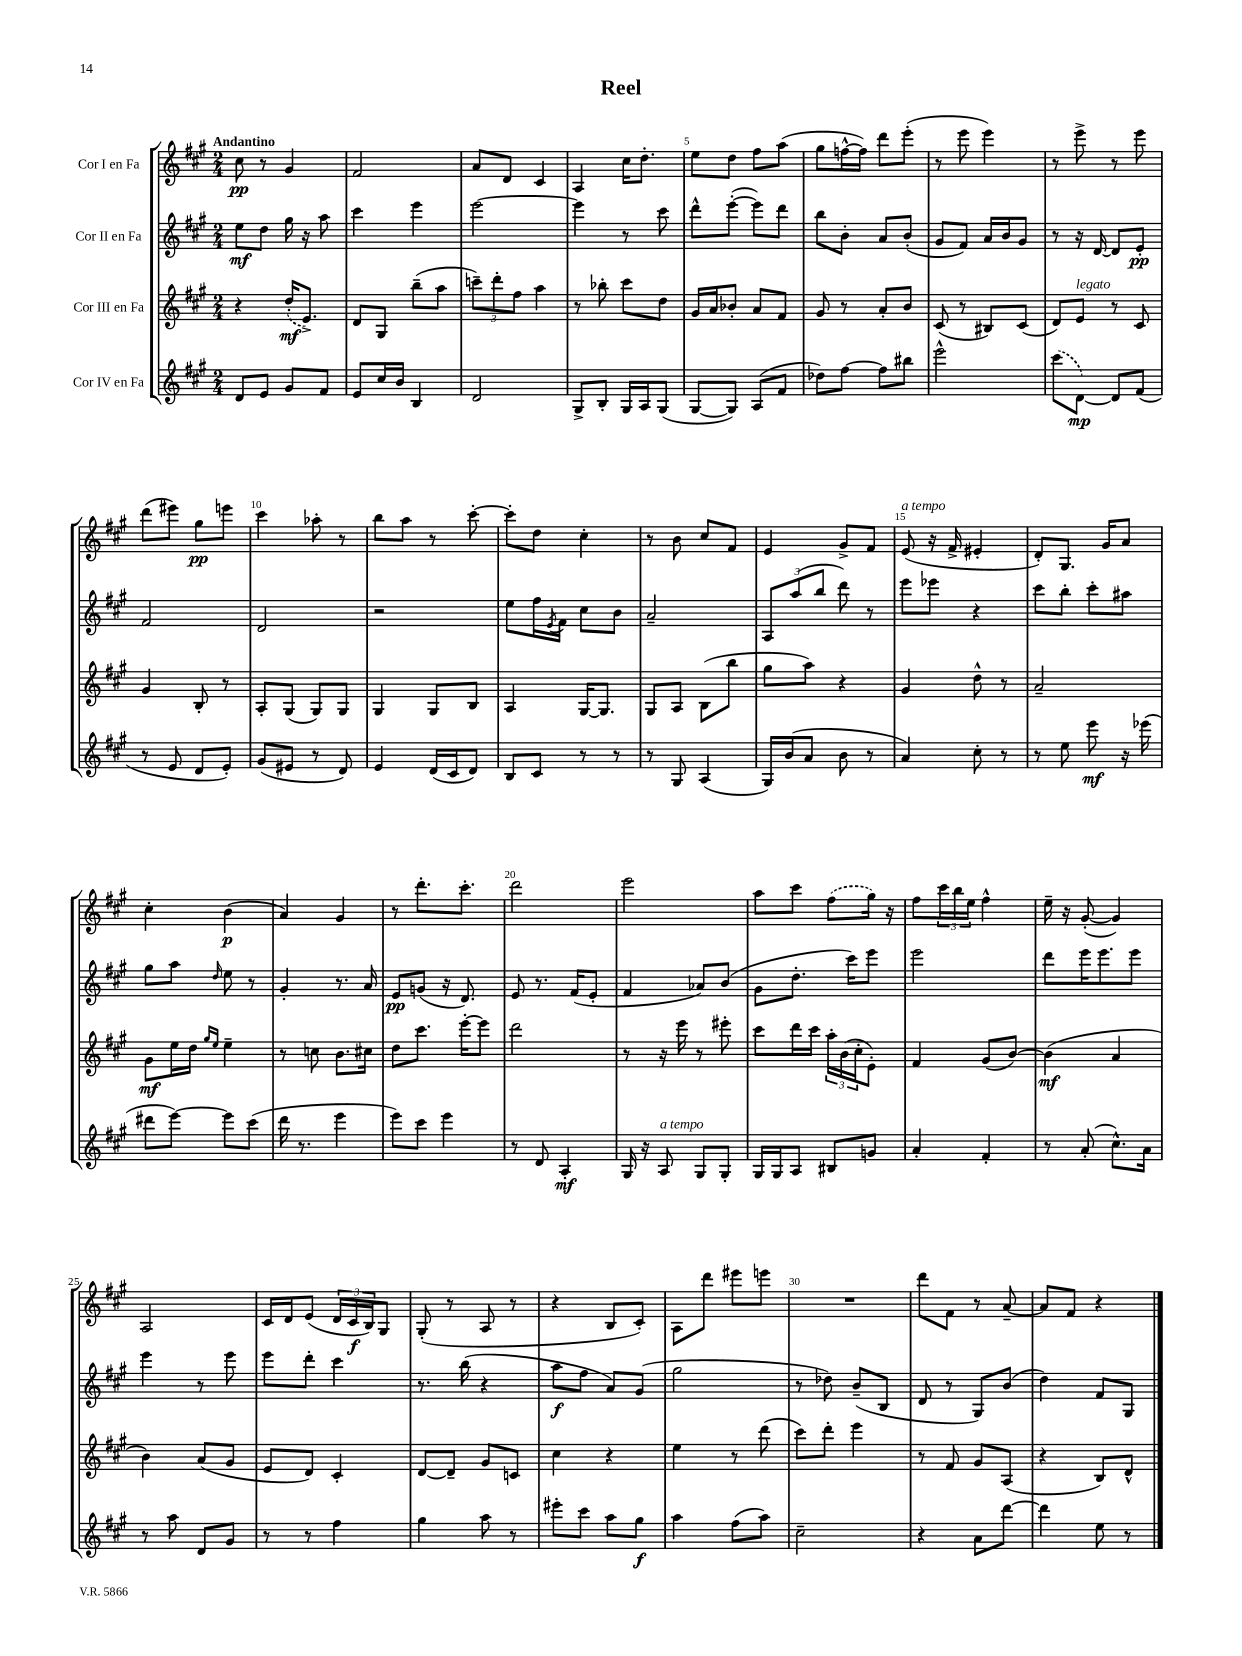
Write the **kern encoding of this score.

**kern	**kern	**kern	**kern
*staff4	*staff3	*staff2	*staff1
*clefG2	*clefG2	*clefG2	*clefG2
*k[f#c#g#]	*k[f#c#g#]	*k[f#c#g#]	*k[f#c#g#]
*M2/4	*M2/4	*M2/4	*M2/4
8d	4r	8ee	8cc#
8e	.	8dd	8r
8g#	(16dd'	16gg#	4g#
.	8.e^)	16r	.
8f#	.	8aa	.
=	=	=	=
8e	8d	4ccc#	2f#
16cc#	8G#	.	.
16b	.	.	.
4B	(8bb~	4eee	.
.	8aa	.	.
=	=	=	=
2d	12ccc~)	[2eee	8a
.	12ddd'	.	.
.	.	.	8d
.	12ff#	.	.
.	4aa	.	4c#
=	=	=	=
8G#^	8r	4eee]	4A
8B'	8bb-'	.	.
16G#	8ccc#	8r	16cc#
16A	.	.	8.dd'
(8G#	8dd	8ccc#	.
=	=	=	=
[8G#	16g#	8ddd^^	8ee
.	16a	.	.
8G#])	8b-'	([8eee'	8dd
(8A	8a	8eee])	8ff#
8f#	8f#	8ddd	(8aa
=	=	=	=
8dd-)	8g#	8bb	8gg#
[8ff#	8r	8b'	[16ff^^
.	.	.	16ff])
8ff#]	8a'	8a	8ddd
8bb#	8b	(8b'	(8eee'
=	=	=	=
2eee^^	(8c#	8g#	8r
.	8r	8f#)	8eee
.	8B#)	16a	4eee)
.	.	16b	.
.	(8c#	8g#	.
=	=	=	=
(8ccc#	8d)	8r	8r
[8d)	8e	16r	8eee^
.	.	[16d	.
8d]	8r	8d]	8r
(8f#	8c#	8e'	8eee
=	=	=	=
8r	4g#	2f#	(8ddd
8e	.	.	8eee#)
8d	8B'	.	8gg#
8e')	8r	.	8eee
=	=	=	=
(8g#	8A'	2d	4ccc#
8e#	(8G#	.	.
8r	8G#)	.	8aa-'
8d)	8G#	.	8r
=	=	=	=
4e	4G#	2r	8bb
.	.	.	8aa
(16d	8G#	.	8r
16c#	.	.	.
8d)	8B	.	[8ccc#'
=	=	=	=
8B	4A	8ee	8ccc#']
8c#	.	16ff#	8dd
.	.	8qe	.
.	.	16f#	.
8r	[16G#	8cc#	4cc#'
.	8.G#]	.	.
8r	.	8b	.
=	=	=	=
8r	8G#	2a~	8r
8G#	8A	.	8b
(4A	(8B	.	8cc#
.	8bb	.	8f#
=	=	=	=
16G#)	8gg#	12A	4e
(16b	.	.	.
.	.	(12aa	.
8a	8aa)	.	.
.	.	12bb	.
8b	4r	8ddd)	8g#^
8r	.	8r	8f#
=	=	=	=
4a)	4g#	8eee	(8e
.	.	8eee-	16r
.	.	.	16f#^
8cc#'	8dd^^	4r	4e#'
8r	8r	.	.
=	=	=	=
8r	2a~	8ccc#	8d')
8ee	.	8bb'	8.G#
8eee	.	8ccc#'	.
.	.	.	16g#
16r	.	8aa#	8a
(16eee-	.	.	.
=	=	=	=
8ddd#	8g#	8gg#	4cc#'
[8eee)	16ee	8aa	.
.	16dd	.	.
.	16qqgg#	.	.
.	16qqee	16qqdd	.
8eee]	4ee~	8ee	(4b
(8ccc#	.	8r	.
=	=	=	=
16ddd	8r	4g#'	4a)
8.r	.	.	.
.	8cc	.	.
4eee	8.b	8.r	4g#
.	16cc#	16a	.
=	=	=	=
8eee)	8dd	8e	8r
8ccc#	8.ccc#	(8g	8.ddd'
4eee	.	16r	.
.	[16eee'	8.d)	8.ccc#'
.	8eee]	.	.
=	=	=	=
8r	2ddd	8e	2ddd
8d	.	8.r	.
4A'	.	.	.
.	.	(16f#	.
.	.	8e'	.
=	=	=	=
16G#	8r	4f#	2eee
16r	.	.	.
8A	16r	.	.
.	16eee	.	.
8G#	8r	8a-)	.
8G#'	8eee#'	(8b	.
=	=	=	=
16G#	8ccc#	8g#	8aa
16G#	.	.	.
8A	16ddd	8.dd'	8ccc#
.	16ccc#	.	.
8B#	24aa'	.	(8ff#
.	(24b	.	.
.	.	16ccc#)	.
.	24cc#'	.	.
8g	8e')	8eee	16gg#)
.	.	.	16r
=	=	=	=
4a'	4f#	2eee	8ff#
.	.	.	24ccc#
.	.	.	24bb
.	.	.	24ee
4f#'	(8g#	.	4ff#^^
.	[8b)	.	.
=	=	=	=
8r	(4b]	8ddd	16ee~
.	.	.	16r
(8a'	.	16eee	([8g#'
.	.	8.eee	.
8.cc#^^)	4a	.	4g#])
.	.	8eee	.
16a	.	.	.
=	=	=	=
8r	4b)	4eee	2A
8aa	.	.	.
8d	(8a	8r	.
8g#	8g#	8eee	.
=	=	=	=
8r	8e	8eee	16c#
.	.	.	16d
8r	8d)	8ddd'	(8e
4ff#	4c#'	4ccc#	24d
.	.	.	24c#
.	.	.	24B)
.	.	.	8G#
=	=	=	=
4gg#	[8d	8.r	(8G#'
.	8d~]	.	8r
.	.	(16bb	.
8aa	8g#	4r	8A
8r	8c	.	8r
=	=	=	=
8eee#'	4cc#	8aa	4r
8ccc#	.	8ff#	.
8aa	4r	8a)	8B
8gg#	.	(8g#	8c#')
=	=	=	=
4aa	4ee	2gg#	8A
.	.	.	8ddd
(8ff#	8r	.	8eee#
8aa)	(8ddd	.	8eee
=	=	=	=
2cc#~	8ccc#)	8r	2r
.	8ddd'	8dd-)	.
.	4eee	(8b~	.
.	.	8B	.
=	=	=	=
4r	8r	8d	8ddd
.	8f#	8r	8f#
8a	8g#	8G#)	8r
[8ddd	(8A	(8b	[8a~
=	=	=	=
4ddd]	4r	4dd)	8a]
.	.	.	8f#
8ee	8B)	8f#	4r
8r	8d^^	8G#	.
==	==	==	==
*-	*-	*-	*-
